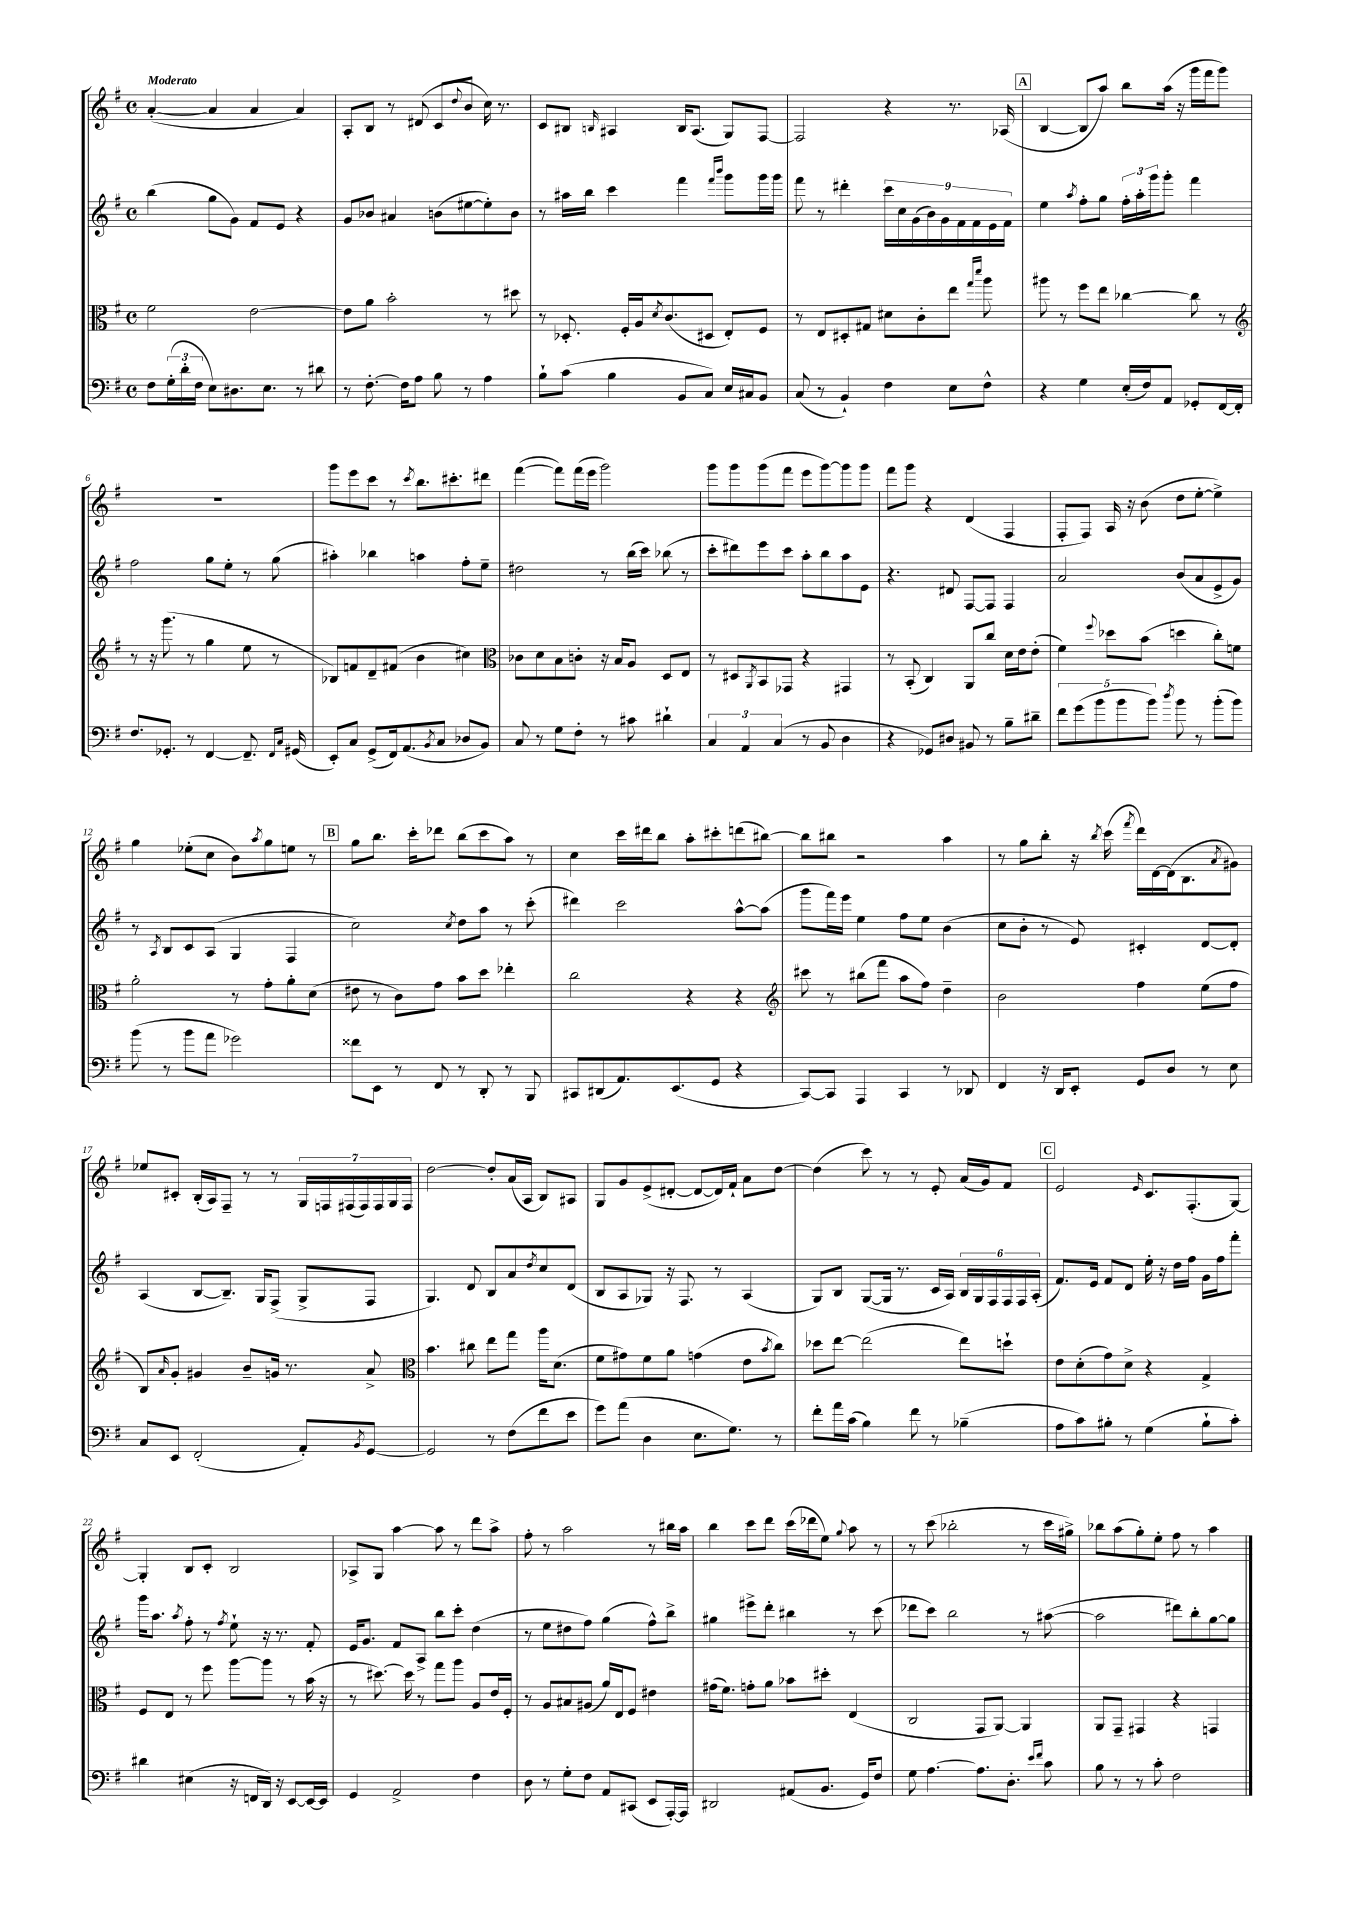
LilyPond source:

<<
\new StaffGroup <<
\new Staff = "s0" {
    \clef treble \key g \major \defaultTimeSignature \time 4/4 \tempo "Moderato"
    a'4~-.( a'4 a'4 a'4) |
    a8-. b8 r8 dis'8( c'8 \appoggiatura { d''8 } b'8 c''16) r8. |
    c'8 bis8 \grace { b16 } ais4 b16 ais8.( g8) fis8~ |
    fis2 r4 r8. aes16( |
    \mark \markup { \box "A" } b4~ b8 a''8) b''8 a''16( r16 g'''16 fis'''16 g'''8) |
    R1 |
    g'''8 e'''8 c'''8 r8 \acciaccatura { c'''8 } b''8. cis'''8.-. dis'''8 |
    fis'''4~( fis'''8) fis'''16( e'''16 g'''2) |
    g'''8 g'''8 g'''8( fis'''8 e'''8 g'''8~) g'''8 g'''8 |
    fis'''8 g'''8 r4 d'4( fis4 |
    fis8-. fis8) a16 r16 b'8( d''8 e''8~-. e''4->) |
    g''4 ees''8-.( c''8 b'8) \acciaccatura { a''8 } g''8 e''8 r8 |
    \mark \markup { \box "B" } g''8 b''8. c'''16-. des'''8 b''8( c'''8 a''8) r8 |
    c''4 c'''16 dis'''16 b''8 a''8-. cis'''8-. d'''8( bis''8~) |
    bis''8 bis''8 r2 a''4 |
    r8 g''8 b''8-. r16 \acciaccatura { b''8 } c'''16( \acciaccatura { fis'''8 } d'''16) d'16~ d'16( b8. \acciaccatura { a'8 } gis'8) |
    ees''8 cis'8-. b16-.( a16) fis8-- r8 r8 \tuplet 7/4 { g16 f16 fis16( fis16) fis16 g16 fis16 } |
    d''2~ d''8-. a'16( a16 b8) ais8 |
    g8 g'8 e'8->( dis'8~-. dis'8~ dis'16) fis'16-! a'8 d''8~ |
    d''4( c'''8) r8 r8 e'8-. a'16( g'16) fis'8 |
    \mark \markup { \box "C" } e'2 \grace { e'16 } c'8. fis8.-.( g8~) |
    g4-. b8 c'8-. b2 |
    aes8-> g8 a''4~ a''8 r8 d'''8 a''8-> |
    fis''8-. r8 a''2 r8 bis''16 a''16 |
    b''4 c'''8 d'''8 c'''16( des'''16 e''8) \appoggiatura { g''8 } a''8 r8 |
    r8 c'''8( bes''2-. r8 c'''16 gis''16->) |
    bes''8 a''8( g''8-.) e''8-. fis''8 r8 a''4 \bar "|." |
}
\new Staff = "s1" {
    \clef treble \key g \major \defaultTimeSignature \time 4/4
    b''4( g''8 g'8) fis'8 e'8 r4 |
    g'8 bes'8 ais'4 b'8( eis''8~ eis''8-.) b'8 |
    r8 ais''16 b''16 c'''4 fis'''4 \grace { fis'''16 b'''16 } g'''8 g'''16 g'''16 |
    fis'''8 r8 dis'''4-. \tuplet 9/8 { c'''16 c''16 g'16( b'16) g'16 fis'16 fis'16 e'16 fis'16 } |
    \mark \markup { \box "A" } e''4 \acciaccatura { a''8 } fis''8-. g''8 \tuplet 3/2 { fis''16-. a''16-. g'''16 } g'''8-. fis'''4 |
    fis''2 g''8 e''8-. r8 g''8( |
    ais''4-.) bes''4 a''4 fis''8-. e''8-- |
    dis''2 r8 b''16( c'''16) bes''8( r8 |
    c'''8-. dis'''8) e'''8 c'''8 a''8-. b''8 a''8 e'8 |
    r4. dis'8 fis8~ fis8 fis4 |
    a'2 b'8( a'8 e'8-> g'8) |
    r8 \acciaccatura { a8 } b8 c'8 a8( g4 fis4 |
    \mark \markup { \box "B" } c''2) \acciaccatura { c''8 } d''8 a''8 r8 c'''8-.( |
    dis'''4) c'''2 a''8~-^ a''8( |
    g'''8 fis'''16) e'''16 e''4 fis''8 e''8 b'4( |
    c''8 b'8-. r8 e'8) cis'4-. d'8~ d'8-. |
    a4( b8~ b8.--) g16 fis8->( g8-> fis8 |
    g4.) d'8 b8 a'8 \acciaccatura { d''8 } c''8 d'8( |
    b8 a8 ges8) r16 fis8. r8 a4( |
    g8) b8 g8~( g16 r8. c'16 a16) \tuplet 6/4 { b16 g16 fis16 fis16 fis16 a16-.( } |
    \mark \markup { \box "C" } fis'8.) e'16 fis'8 d'8 e''16-. r16 d''16 fis''16 g'16 fis''16 fis'''8-. |
    g'''16 a''8. \acciaccatura { a''8 } fis''8-. r8 \acciaccatura { fis''8 } e''8-! r16 r8. fis'8-. |
    e'16 g'8. fis'8 a8-> b''8 c'''8-. d''4( |
    r8 e''8 dis''8 fis''8) g''4( fis''8-^) b''8-> |
    gis''4 eis'''8-> d'''8-. bis''4 r8 c'''8( |
    des'''8 c'''8) b''2 r8 ais''8~( |
    ais''2 dis'''8) b''8-. g''8~ g''8 \bar "|." |
}
\new Staff = "s2" {
    \clef alto \key g \major \defaultTimeSignature \time 4/4
    fis'2 e'2~ |
    e'8 a'8 b'2-. r8 dis''8 |
    r8 des8.-. fis16-. a16 \acciaccatura { d'8 } c'8.( dis8 e8-.) fis8 |
    r8 e8 dis8-. gis8 dis'8 c'8-. e''8 \grace { g''16 d'''16 } a''8 |
    \mark \markup { \box "A" } ais''8 r8 fis''8 e''8 ces''4~ ces''8 r8 |
    \clef treble r8 r16 g'''8.( r8 g''4 e''8 r8 |
    bes8) f'8 d'8-- fis'8( b'4 cis''4) |
    \clef alto ces'8 d'8 b8 c'8-. r16 b16 a8 d8 e8 |
    r8 dis8 \acciaccatura { a,8 } b,8 ges,8 r4 gis,4 |
    r8 b,8-.( c4) a,8 c''8 d'16 e'16 e'8-.( |
    fis'4) \appoggiatura { fis''8 } des''8 b'8( d''4 c''8-.) f'8 |
    a'2-. r8 g'8-. a'8-. d'8( |
    \mark \markup { \box "B" } eis'8 r8 c'8) g'8 b'8 d''8 ees''4-. |
    c''2 r4 r4 |
    \clef treble cis'''8 r8 bis''8( fis'''8 a''8 fis''8) d''4-- |
    b'2 fis''4 e''8( fis''8 |
    b8) \grace { a'16 } g'8-. gis'4 b'8-- g'16 r8. a'8-> |
    \clef alto b'4. cis''8 e''8 g''8 a''16 d'8.( |
    fis'8 gis'8) fis'8 a'8 g'4( e'8 \acciaccatura { b'8 } c''8) |
    des''8 e''8~ e''2( e''8) d''8-! |
    \mark \markup { \box "C" } e'8 d'8-.( g'8) d'8-> r4 g4-> |
    fis8 e8 r8 fis''8 a''8~ a''8 r8 b'16( r16 |
    r8 dis''8.~) dis''16 r8 g''8 a''8 a8 e'16 fis16-. |
    r8 a8 bis8 ais8( a'16) e16 fis8 eis'4 |
    gis'16( fis'8.) g'8-. a'8 bes'8 dis''8-. e4( |
    c2 g,8 a,8~) a,4 |
    a,8 g,8-- gis,4 r4 g,4 \bar "|." |
}
\new Staff = "s3" {
    \clef bass \key g \major \defaultTimeSignature \time 4/4
    fis8 \tuplet 3/2 { g16-.( d'16-. fis16 } e8) dis8. e8. r8 dis'8 |
    r8 fis8.~-. fis16 a8 b8 r8 a4 |
    b8-! c'8( b4 b,8 c8) e16 cis16 b,8 |
    c8( r8 b,4-!) fis4 e8 fis8-^ |
    \mark \markup { \box "A" } r4 g4 e16-.( fis16) a,8 ges,8-. fis,16~ fis,16-. |
    fis8. ges,8.-. r8 fis,4~ fis,8.-- \grace { fis,16 c16 } gis,16( |
    e,8-.) c8 g,8->( fis,16) a,8.( \acciaccatura { b,8 } c8 des8 b,8) |
    c8 r8 g8 fis8-. r8 cis'8 dis'4-! |
    \tuplet 3/2 { c4 a,4 c4( } r8 b,8 d4 |
    r4 ges,8) dis8 bis,8 r8 b8-- dis'8-- |
    \tuplet 5/4 { fis'8 g'8( b'8 b'8 b'8) } \acciaccatura { d''8 } b'8 r8 b'8-.( b'8) |
    b'8( r8 b'8 a'8 ges'2) |
    \mark \markup { \box "B" } fisis'8 e,8 r8 fis,8 r8 d,8-. r8 b,,8 |
    cis,8 dis,8( a,8.) e,8.( g,8 r4 |
    c,8~) c,8 a,,4 c,4 r8 des,8 |
    fis,4 r16 d,16 e,8-. g,8 d8 r8 e8 |
    c8 e,8 fis,2-.( a,8-.) \acciaccatura { b,8 } g,8~ |
    g,2 r8 fis8( fis'8 e'8 |
    g'8) a'8( d4 e8. g8.) r8 |
    fis'8-. a'16 c'16( b4) fis'8 r8 bes4--( |
    \mark \markup { \box "C" } a8 c'8) bis8-. r8 g4( bis8-! c'8-.) |
    dis'4 eis4( r16 f,16 d,16) r16 e,8~ e,16~ e,16 |
    g,4 a,2-> fis4 |
    d8 r8 g8-. fis8 a,8 cis,8( e,8 a,,16~-.) a,,16 |
    dis,2 ais,8( b,8. g,16) fis8 |
    g8 a4.~ a8. d8.-. \grace { e'16 fis'16 } c'8 |
    b8 r8 r8 c'8-. fis2 \bar "|." |
}
>>
>>
